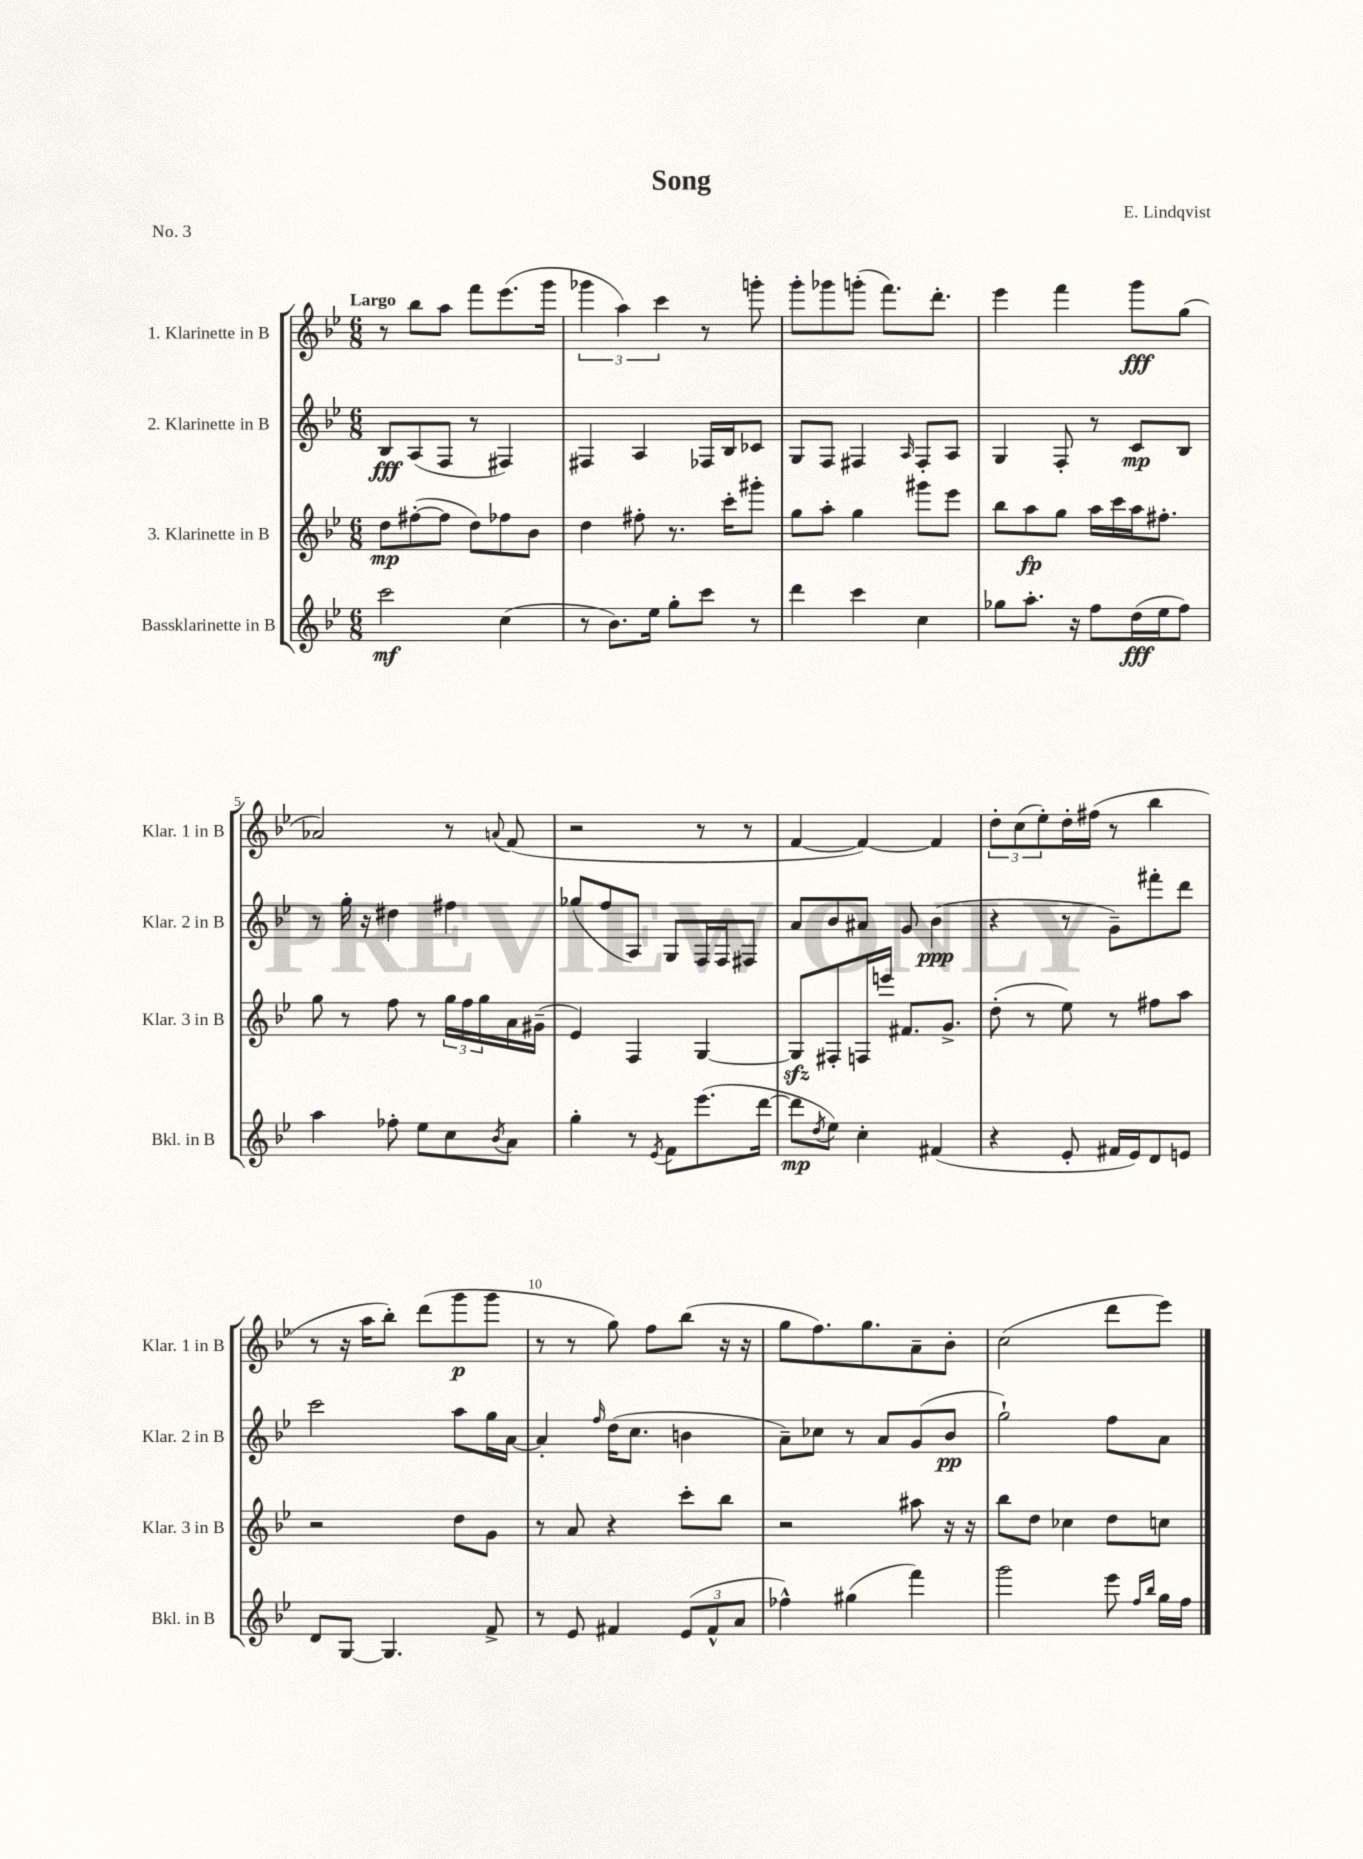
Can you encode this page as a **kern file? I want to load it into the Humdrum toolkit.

**kern	**kern	**kern	**kern
*staff4	*staff3	*staff2	*staff1
*clefG2	*clefG2	*clefG2	*clefG2
*k[b-e-]	*k[b-e-]	*k[b-e-]	*k[b-e-]
*M6/8	*M6/8	*M6/8	*M6/8
2ccc	8dd	8B-	8r
.	([8ff#'	(8A	8bb-
.	8ff#]	8F	8aa
.	8dd)	8r	8fff
(4cc	8ff-	4F#)	(8.eee-
.	8b-	.	.
.	.	.	16ggg
=	=	=	=
8r	4dd	4F#	6ggg-
8.b-)	.	.	.
.	.	.	6aa)
.	8ff#'	4A	.
16ee-	.	.	.
.	.	.	6ccc
8gg'	8.r	.	.
8ccc	.	16F-	8r
.	16ccc'	16B-	.
8r	8ggg#'	8c-	8ggg'
=	=	=	=
4ddd	8gg	8G	8ggg'
.	8aa'	8F	8ggg-
4ccc	4gg	4F#	(8ggg'
.	.	.	8.fff)
.	.	16qqA	.
4cc	8ggg#	8F#'	.
.	.	.	8.ddd'
.	8eee-	8A	.
=	=	=	=
8gg-	8bb-	4G	4eee-
8.aa'	8aa	.	.
.	8gg	8F'	4fff
16r	.	.	.
8ff	16aa	8r	.
.	16ccc	.	.
(16dd	16aa	8c	8ggg
16ee-	8.ff#'	.	.
8ff)	.	8B-	(8gg
=	=	=	=
4aa	8gg	8r	2a-)
.	8r	16gg'	.
.	.	16r	.
8ff-'	8ff	4dd#	.
8ee-	8r	.	.
8cc	24gg	4ff#	8r
.	24ff	.	.
.	24gg	.	.
8qb-	.	.	8qqa
8a	16a	.	(8f
.	(16g#~	.	.
=	=	=	=
4gg'	4e-)	(8gg-	2r
.	.	8ff	.
8r	4F	8A)	.
8qe-	.	.	.
8f	.	8G	.
(8.eee-	[4G	16F	8r
.	.	16F	.
.	.	8F#	8r
[16ddd	.	.	.
=	=	=	=
8ddd]	8G]	8a	[4f
8qdd	.	.	.
8ee-)	8F#'	8b-	.
4cc'	16F	8a#	4f_)
.	16eee	.	.
.	8.f#	8g	.
(4f#	.	(4b-	4f]
.	8.g^	.	.
=	=	=	=
4r	(8dd'	4r	12dd'
.	.	.	(12cc
.	8r	.	.
.	.	.	12ee-')
8e-'	8ee-)	8r	16dd'
.	.	.	(16ff#
16f#	8r	8g~)	8r
16e-)	.	.	.
8d	8ff#	8fff#'	4bb-
8e	8aa	8ddd	.
=	=	=	=
8d	2r	2ccc	8r
[8G	.	.	16r
.	.	.	16aa
4.G]	.	.	8bb-')
.	.	.	(8ddd
.	8dd	8aa	8ggg
8f^	8g	16gg	8ggg
.	.	[16a	.
=	=	=	=
8r	8r	4a']	8r
8e-	8a	.	8r
.	.	16qqff	.
4f#	4r	(16dd	8gg)
.	.	8.cc	.
.	.	.	8ff
(12e-	8ccc'	4b	(8bb-
12f#^^	.	.	.
.	8bb-	.	16r
12a	.	.	.
.	.	.	16r
=	=	=	=
4ff-^^)	2r	8a~)	8gg
.	.	8cc-	8.ff)
(4gg#	.	8r	.
.	.	.	8.gg
.	.	8a	.
4fff)	8aa#	(8g	8a~
.	16r	8b-	8b-'
.	16r	.	.
=	=	=	=
2ggg	8bb-	2gg`)	(2cc
.	8dd	.	.
.	4cc-	.	.
8eee-	8dd	8ff	8ddd
16qqff	.	.	.
16qqbb-	.	.	.
16gg	8cc	8a	8eee-)
16ff	.	.	.
==	==	==	==
*-	*-	*-	*-
